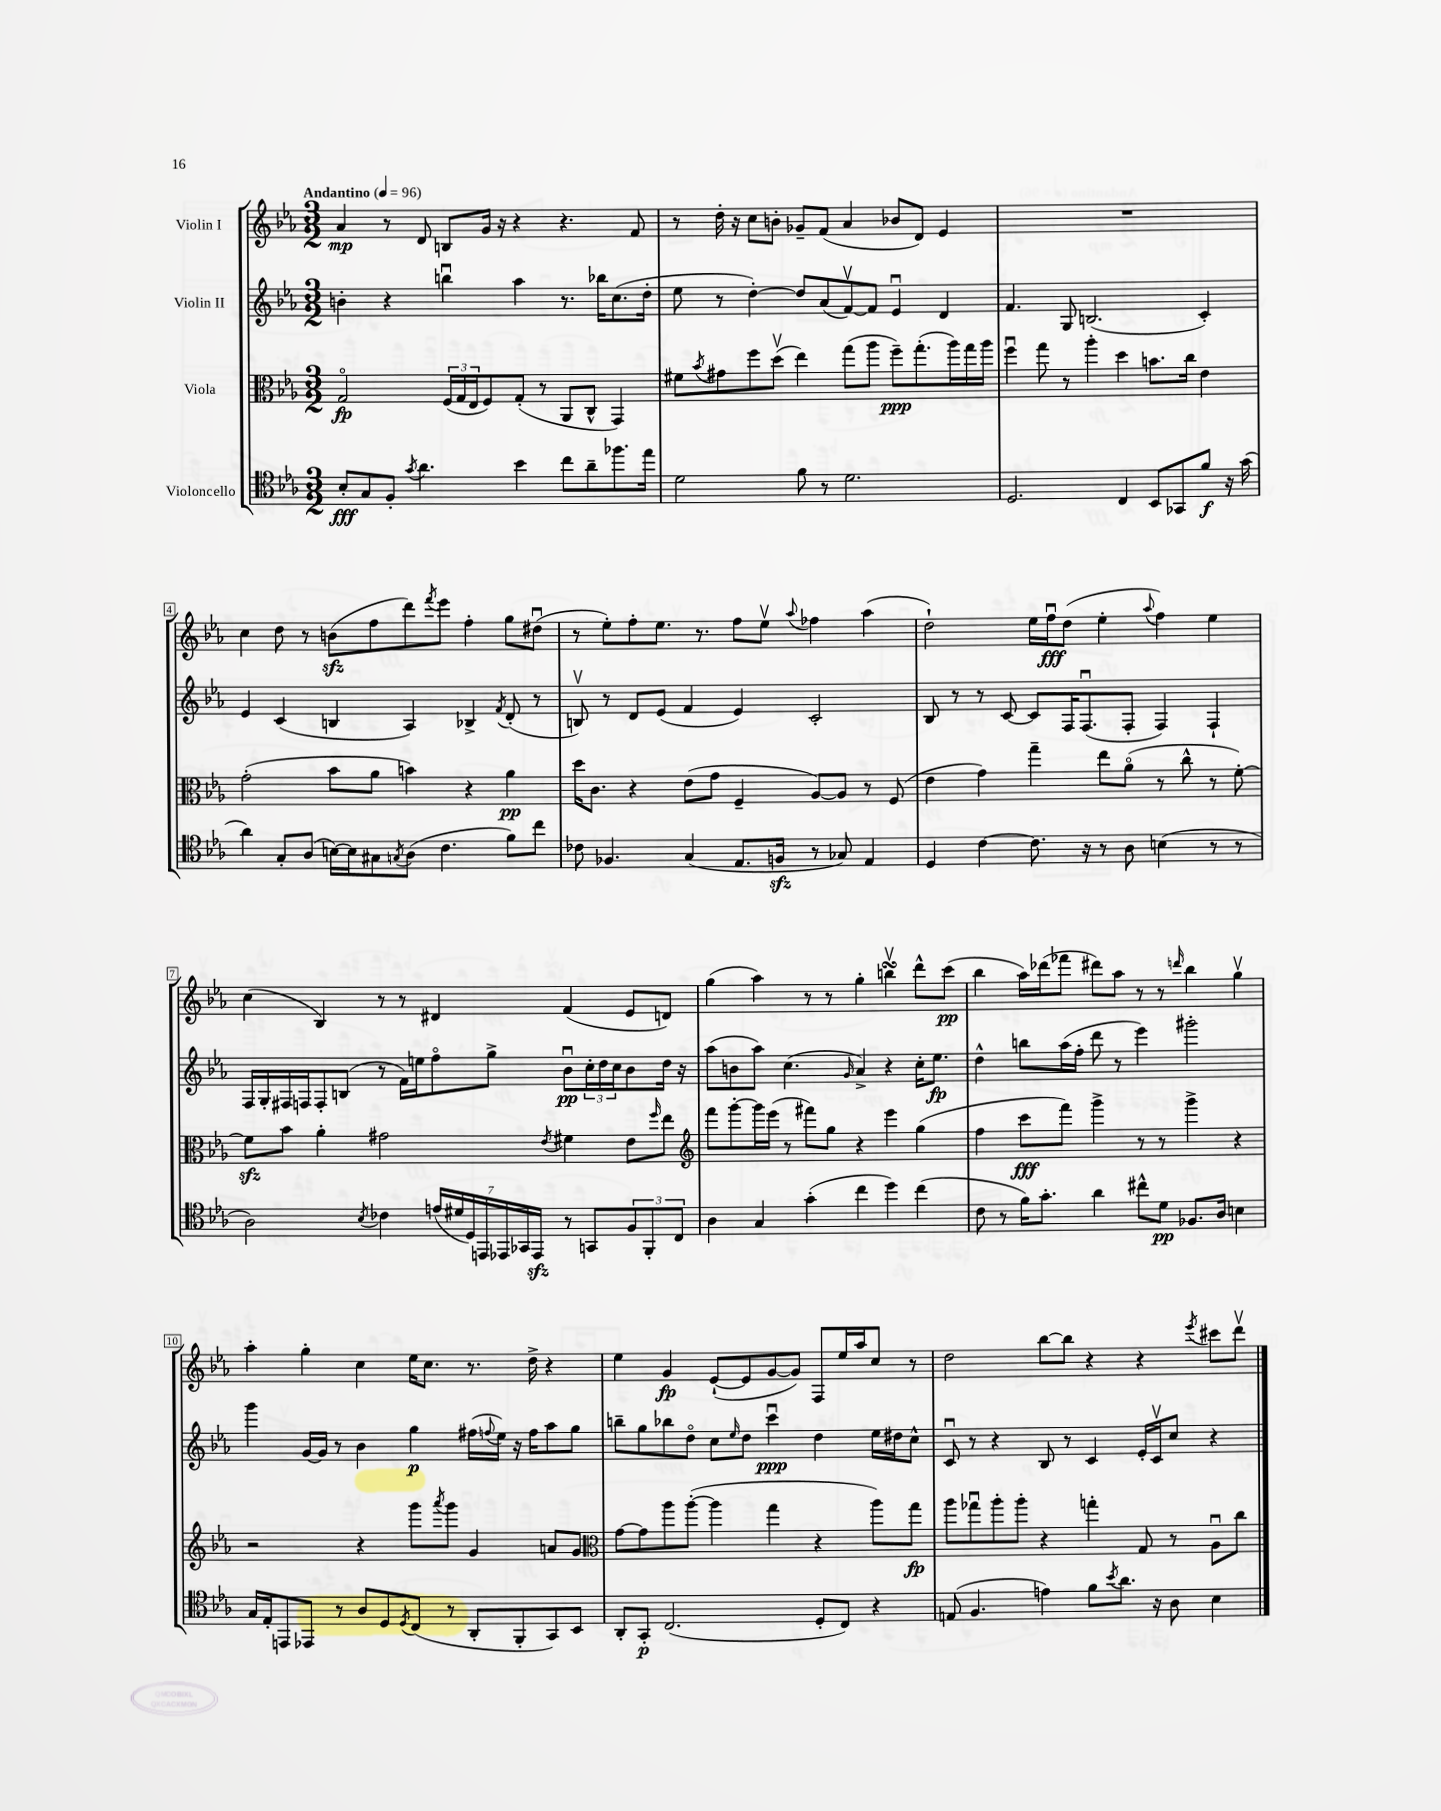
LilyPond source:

<<
\new StaffGroup <<
\new Staff = "s0" \with { instrumentName = "Violin I" } {
    \clef treble \key ees \major \numericTimeSignature \time 3/2 \tempo "Andantino" 4 = 96
    aes'4\mp r8 d'8 b8 g'16 r16 r4 r4. f'8 |
    r8 d''16-. r16 c''8 b'8-. ges'8-- f'8( aes'4 bes'8 d'8) ees'4 |
    R1. |
    c''4 d''8 r8 b'8\sfz( f''8 d'''8) \acciaccatura { f'''8 } ees'''8 f''4-. g''8 dis''8\downbow( |
    r8 ees''8-.) f''8-. ees''8. r8. f''8 ees''8\upbow \appoggiatura { aes''8 } fes''4 aes''4( |
    d''2-!) ees''16 f''16\downbow\fff d''8( ees''4-. \appoggiatura { aes''8 } f''4) ees''4 |
    c''4( bes4) r8 r8 dis'4 f'4( ees'8 d'8) |
    g''4( aes''4) r8 r8 g''4-. b''4\upbow\turn d'''8-^ c'''8\pp( |
    bes''4 aes''16) des'''16( fes'''8 dis'''8) aes''8 r8 r8 \grace { d'''16 } bes''4 g''4\upbow |
    aes''4-. g''4-. c''4 ees''16 c''8. r8. d''16-> r4 |
    ees''4 g'4\fp ees'8~-!( ees'8 g'8~ g'8) f8 ees''16 aes''16 c''8 r8 |
    d''2 bes''8~ bes''8 r4 r4 \acciaccatura { ees'''8 } cis'''8 d'''8\upbow \bar "|." |
}
\new Staff = "s1" \with { instrumentName = "Violin II" } {
    \clef treble \key ees \major \numericTimeSignature \time 3/2
    b'4-. r4 b''4\downbow aes''4 r8. bes''16 c''8.( d''16-. |
    ees''8 r8 d''4~-.) d''8 aes'8( f'8~\upbow) f'8 ees'4\downbow d'4 |
    f'4. g8 b2.( c'4-.) |
    ees'4 c'4( b4 aes4) bes4-> \acciaccatura { f'8 } d'8-.( r8 |
    b8\upbow) r8 d'8 ees'8( f'4 ees'4) c'2-. |
    bes8 r8 r8 c'8~ c'8 f16 f8.\downbow( f8-. f4) f4-! |
    f16 g16-. fis16 f16 f8-. b8( r8 f'16) e''16 f''8\flageolet g''8-> bes'8\downbow\pp \tuplet 3/2 { c''16-. d''16 c''16 } bes'8 d''16 r16 |
    aes''8( b'8 aes''8) c''4.( \grace { g'16 } aes'4->) r4 c''16-. ees''8.\fp |
    d''4-^ b''8 aes''16( f''16-. d'''8 r8 ees'''4) gis'''2-. |
    g'''4 g'16~ g'16 r8 bes'4 g''4\p fis''16( \appoggiatura { f''8 } ees''16) r16 f''16 aes''8 g''8 |
    b''8-- g''8 bes''8 d''8\flageolet c''8 \grace { ees''16 } d''8 c'''4\downbow\ppp d''4 ees''16 dis''16 c''8-^ |
    c'8\downbow r8 r4 bes8 r8 c'4 ees'16-. c'16\upbow c''8 r4 \bar "|." |
}
\new Staff = "s2" \with { instrumentName = "Viola" } {
    \clef alto \key ees \major \numericTimeSignature \time 3/2
    g2\flageolet\fp \tuplet 3/2 { f16( g16 ees16 } f8) g8-.( r8 aes,8 c8-^ g,4) |
    fis'8 \acciaccatura { bes'8 } gis'8 f''8 d''8\upbow( ees''4) g''8( aes''8 f''8--\ppp) g''8.-.( aes''16) g''16 aes''16 |
    f''4\downbow g''8 r8 aes''4-. d''4 b'8. c''16 ees'4 |
    g'2-.( bes'8 aes'8 b'4) r4 aes'4\pp |
    d''16 c'8. r4 ees'8( g'8 f4-- aes8~) aes8 r8 f8( |
    ees'4 g'4) g''4-- ees''8 aes'8\flageolet( r8 c''8-^ r8 f'8~-.) |
    f'8\sfz bes'8 aes'4-. gis'2 \acciaccatura { ees'8 } fis'4 ees'8 \grace { f''16 } ees''8 |
    \clef treble f'''8 g'''8~-. g'''16 ees'''16( r8 fis'''8) g''8 r4 ees'''4 g''4( |
    f''4 c'''8\fff f'''8) g'''4-> r8 r8 g'''4-> r4 |
    r2 r4 g'''8 \acciaccatura { aes'''8 } g'''8 g'4 a'8 g'8 |
    \clef alto g'8~ g'8 aes''8 aes''8~-.( aes''4 g''4 r4 aes''8) g''8\fp |
    aes''8 ges''8\downbow aes''8-. aes''8-. r4 g''4-. g8 r8 aes8\downbow c''8 \bar "|." |
}
\new Staff = "s3" \with { instrumentName = "Violoncello" } {
    \clef tenor \key ees \major \numericTimeSignature \time 3/2
    bes8-.\fff g8 f8-. \acciaccatura { g'8 } aes'4. bes'4 c''8 aes'8-- fes''8. ees''16 |
    d'2 f'8 r8 d'2. |
    d2. c4 bes,8 ges,8 f'8\f r16 g'16( |
    aes'4) g8-. aes8( b16~) b16 gis8 \acciaccatura { g8 } aes8( c'4. f'8) c''8 |
    ces'8 fes4. g4( ees8. f16\sfz r8 ges8) ees4 |
    d4 c'4~ c'8. r16 r8 aes8 b4( r8 r8 |
    aes2) \acciaccatura { bes8 } ces'4 \tuplet 7/4 { e'16( dis'16 d16) e,16 ees,16 ges,16 ees,16\sfz } r8 g,8 \tuplet 3/2 { f8 f,8-. c8 } |
    aes4 g4 g'4-.( c''4 d''4) c''4( |
    c'8 r8 f'16) g'8.-. aes'4 cis''8-^ d'8\pp fes8. aes16 b4 |
    g16 ees16-. e,8 ees,8 r8 aes8 d8 \acciaccatura { d8 } c8( r8 aes,8-. f,8-. g,8) bes,8 |
    aes,8-. g,8-.\p c2.( d8-. c8) r4 |
    e8( f4. e'4) f'8 \acciaccatura { bes'8 } aes'8. r16 aes8 bes4 \bar "|." |
}
>>
>>
\layout { \context { \Score \override BarNumber.stencil = #(make-stencil-boxer 0.1 0.3 ly:text-interface::print) } }
